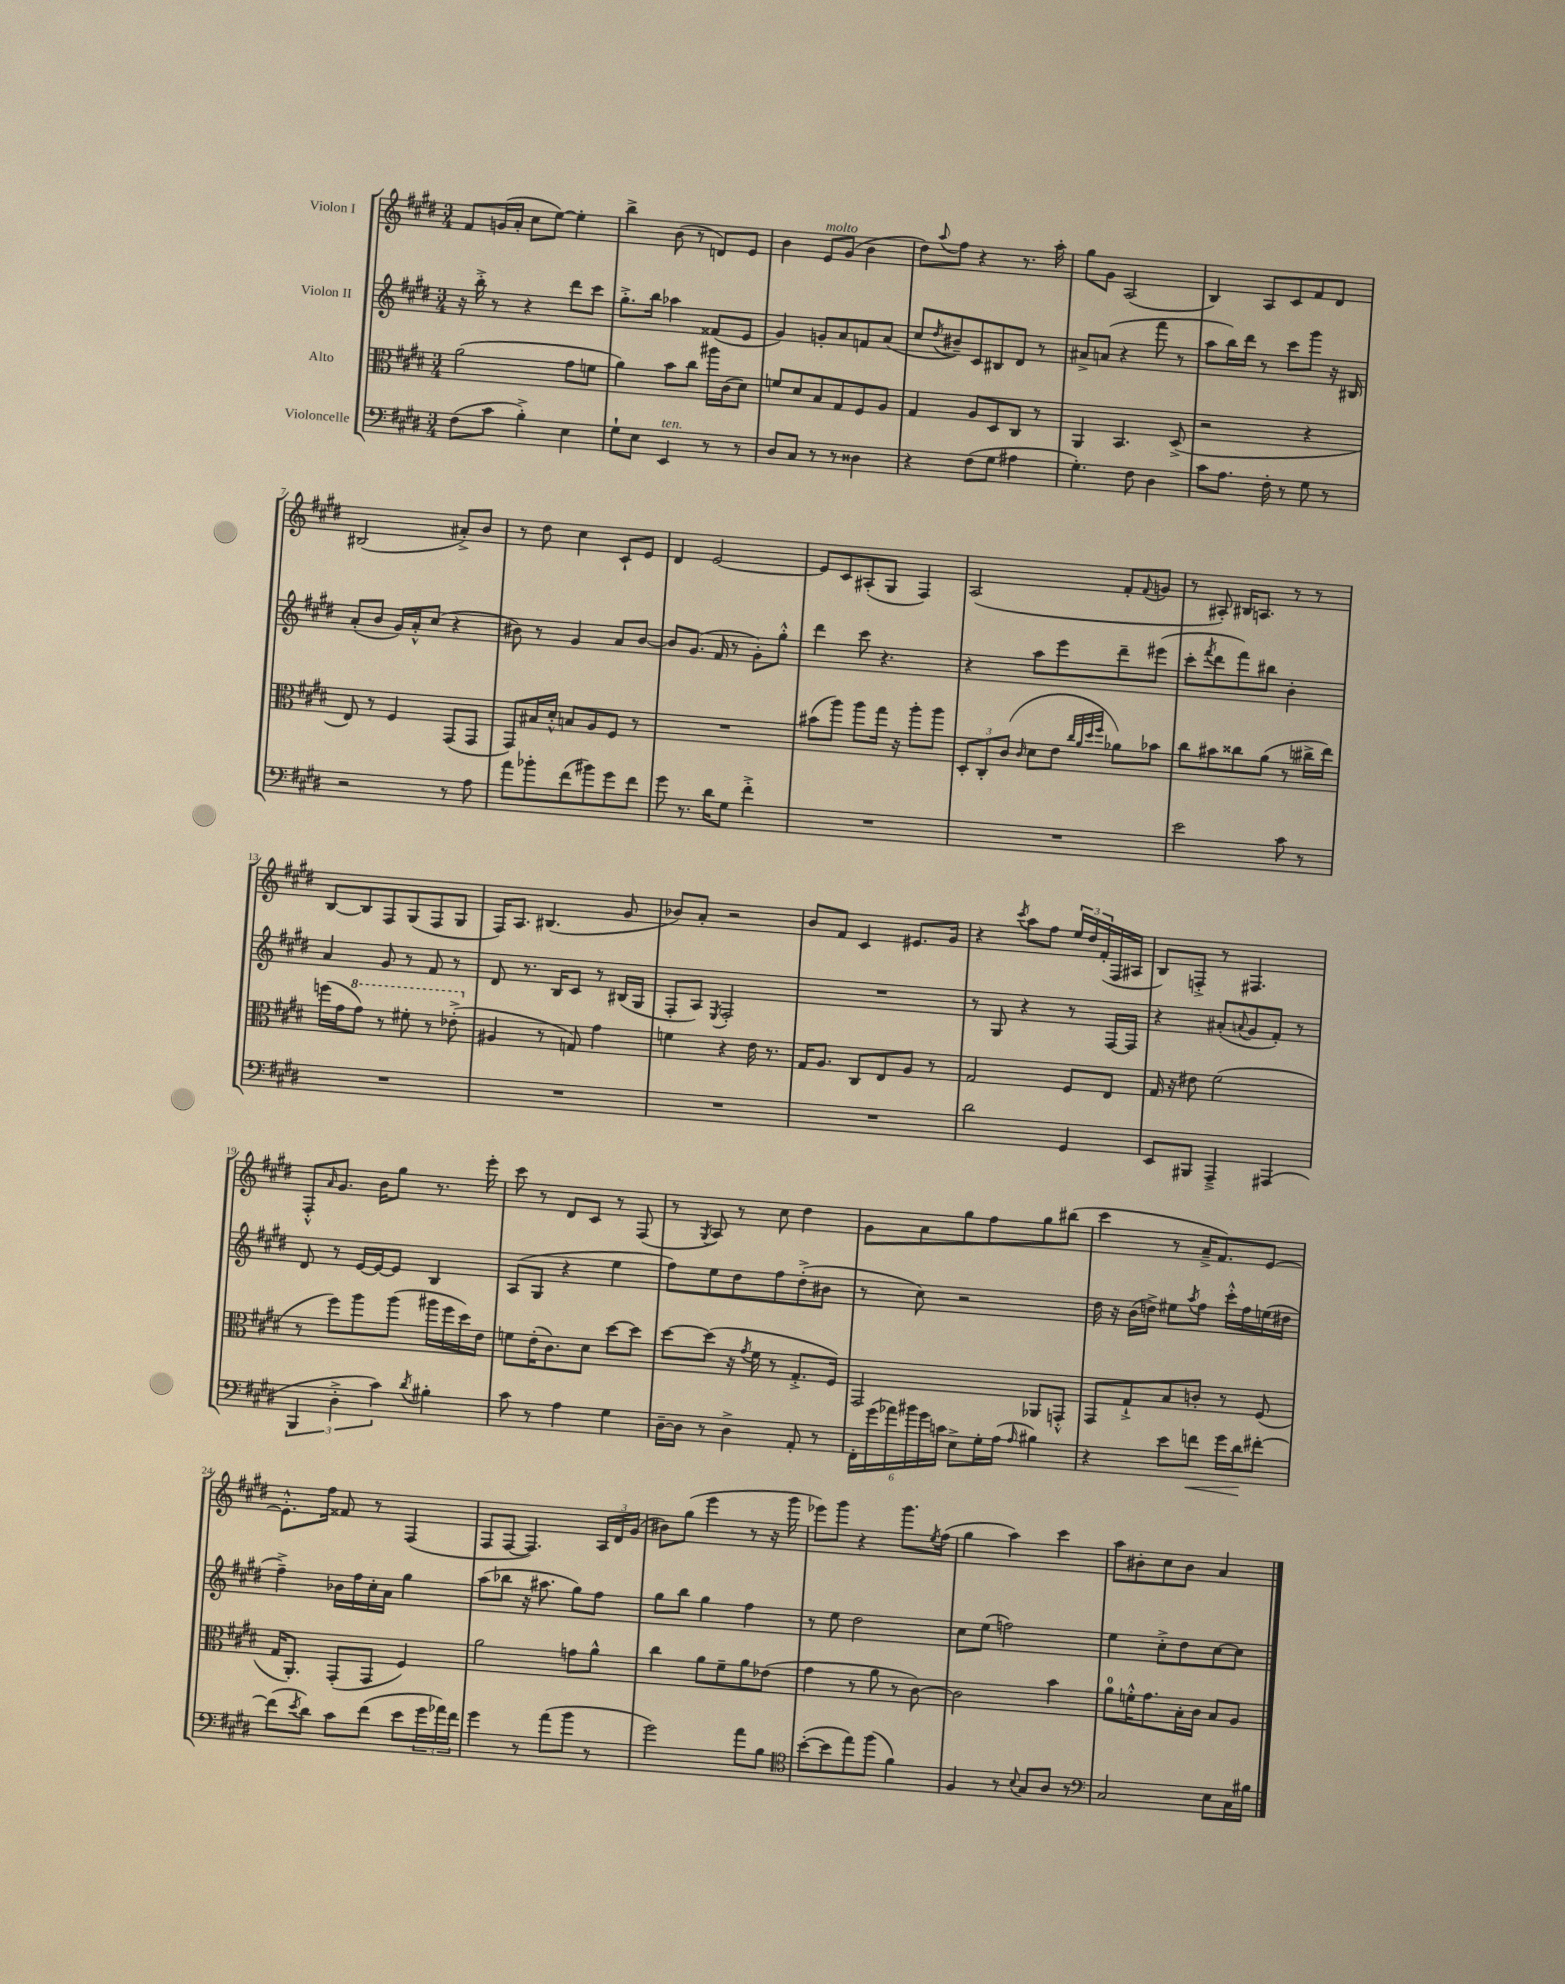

**kern	**dynam	**kern	**kern	**kern
*part4	*part4	*part3	*part2	*part1
*staff4	*staff4	*staff3	*staff2	*staff1
*I"Violoncelle	*	*I"Alto	*I"Violon II	*I"Violon I
*clefF4	*	*clefC3	*clefG2	*clefG2
*k[f#c#g#d#]	*	*k[f#c#g#d#]	*k[f#c#g#d#]	*k[f#c#g#d#]
*M3/4	*	*M3/4	*M3/4	*M3/4
=1	=1	=1	=1	=1
(8F#\L	.	(2a\	16r	8f#/L
.	.	.	16bb'^\	.
8c#\J	.	.	8r	(16gn/L
.	.	.	.	16a'/JJ
4B'^\)	.	.	4r	8cc#\L
.	.	.	.	[8ee\J)
4E\	.	8g#\L	8ddd#\L	4ee'\]
.	.	8fn\J	8ccc#\J	.
=2	=2	=2	=2	=2
8G#`\L	.	4a\)	8.gg#'^\L	4bb^\
8E\J	.	.	.	.
.	.	.	16bb\Jk	.
!LO:TX:a:i:t=ten.	!	!	!	!
4EE/	.	8b\L	4aa-X\	(8b\
.	.	8cc#\J	.	8r
8r	.	16aa#X\LL	(8f##X/L	8dn/L)
.	.	(16c#\J	.	.
8r	.	8d#\J)	8e/J	8e/J
=3	=3	=3	=3	=3
8D#/L	.	8fn/L	4g#/)	4b\
8C#/J	.	8d#/	.	.
!	!	!	!	!LO:TX:a:i:t=molto
8r	.	8B/	8gn'/L	8e/L
8r	.	8G#/	8a/	(8g#/J
4D##X\	.	8F#/	8fn/	4b\
.	.	8A/J	(8a/J	.
=4	=4	=4	=4	=4
4r	.	4G#/	8cc#/L	8dd#\L)
.	.	.	8qdd#/	8qqaa/
.	.	.	8b#X~/)	8ff#\J
(8F#\L	.	8A/L	8c#/	4r
8G#\J	.	8D#/	8B#X/	.
4A#X\	.	8C#/J	8d#/J	8.r
.	.	8r	8r	.
.	.	.	.	16aa'\
=5	=5	=5	=5	=5
4.G#'\)	.	4AA/	8a#X^/L	8gg#\L
.	.	.	(8an/J	8g#\J
.	.	4.BB/	4r	(2A/
8F#\	.	.	.	.
4D#\	.	.	8fff#\	.
.	.	(8D#^/	8r	.
=6	=6	=6	=6	=6
8c#\L	.	2r	8aa\L	4B/)
8.A\J	.	.	16bb\L)	.
.	.	.	16ddd#\JJ	.
.	.	.	8r	8A/L
16F#'\	.	.	.	.
8r	.	.	8ccc#\L	8c#/
8G#\	.	4r	8ggg#\J	8f#/
8r	.	.	16r	8d#/J
.	.	.	16B#X/	.
!!LO:LB:g=z
=7	=7	=7	=7	=7
2r	.	8E/)	(8a'/L	(2B#X/
.	.	8r	8b/J	.
.	.	4F#/	16g#/LL)	.
.	.	.	16a'^^/J	.
.	.	.	(8cc#/J	.
8r	.	(8GG#/L	4r	8a#X'^/L)
8A\	.	8GG#/J	.	8b/J
=8	=8	=8	=8	=8
8a\L	.	8GG#/L)	8b#X\)	8r
8b-X'\	.	16B#X/L	8r	8dd#\
.	.	16d#'^^/JJ	.	.
(8f#\	.	8Bn/L	4g#/	4cc#\
8b#X\)	.	8A/	.	.
8g#\	.	8F#/J	8a/L	8c#`/L
8f#\J	.	8r	[8b#/J	8e/J
=9	=9	=9	=9	=9
8g#\	.	2.r	8b#/L]	4d#/
8.r	.	.	(8.g#/J	.
.	.	.	.	[2e/
16d#\KL	.	.	16f#/	.
8G#\J	.	.	8r	.
4f#'^\	.	.	8g#'\L)	.
.	.	.	8gg#'^^\J	.
=10	=10	=10	=10	=10
2.r	.	(8b#X\L	4ddd#\	8e/L]
.	.	8aa\J)	.	8c#/
.	.	8aa\L	8ccc#\	(8A#X'/
.	.	16gg#\Jk	4.r	8G#/J
.	.	16r	.	.
.	.	8aa'\L	.	4F#/)
.	.	8aa\J	.	.
=11	=11	=11	=11	=11
2.r	.	12D#'/L	4r	(2A/
.	.	12C#'/	.	.
.	.	(12c#/J	.	.
.	.	16qqc#/	.	.
.	.	8d#\L	8aa\L	.
.	.	8e\J	8eee\	.
.	.	32qqcc#/LLL	.	.
.	.	32qqa/	.	.
.	.	32qqdd#/	.	.
.	.	32qqff#/JJJ	.	.
.	.	8a-X\L)	8ddd#~\	8f#'/L
.	.	.	.	8qqf#/
.	.	8b-X\J	(8eee#X\J	8gn/J
=12	=12	=12	=12	=12
2e\	.	8cc#\L	8ccc#'\L	8r
.	.	.	8qfff#/	.
.	.	8b#X\	8ddd#\	8A#X'/)
.	.	8cc##X\	8fff#\)	16B#X/KL
.	.	.	.	8.An/J
.	.	(8a\J	8bb#X\J	.
8c#\	.	8r	4b'\	8r
8r	.	16cc#X^\LL	.	8r
.	.	16ee\JJ)	.	.
!!LO:LB:g=z
=13	=13	=13	=13	=13
2.r	.	(16ffn\LL	4a/	[8B/L
.	.	16g#\J	.	.
*	*	*8va	*	*
.	.	8gg#\J)	.	8B/]
.	.	8r	8g#/	8F#/
.	.	8ff#X'\	8r	(8G#/
.	.	8r	8f#/	8F#/
.	.	(8ee-X'^\	8r	8G#/J
=14	=14	=14	=14	=14
*	*	*X8va	*	*
2.r	.	4A#X/	8d#/	16F#/KL)
.	.	.	.	8.A/J
.	.	.	8.r	.
.	.	8r	.	(4.B#X/
.	.	.	16B/KL	.
.	.	8Gn/)	8c#/J	.
.	.	4g#\	8r	.
.	.	.	(16B#X/LL	8g#/
.	.	.	16G#/JJ	.
=15	=15	=15	=15	=15
2.r	.	4fn\	8F#'/L	8b-X/L)
.	.	.	8A/J)	8a'/J
.	.	.	8qE/	.
.	.	4r	2F#'/	2r
.	.	16e\	.	.
.	.	8.r	.	.
=16	=16	=16	=16	=16
2.r	.	16G#/KL	2.r	8b/L
.	.	8.A/J	.	.
.	.	.	.	8f#/J
.	.	8C#/L	.	4c#/
.	.	8E/	.	.
.	.	8A/J	.	8.e#X/L
.	.	8r	.	.
.	.	.	.	16g#/Jk
=17	=17	=17	=17	=17
2d#\	.	2G#/	8r	4r
.	.	.	8G#/	.
.	.	.	.	8qccc#/
.	.	.	4r	8aa\L
.	.	.	.	8ff#\J
4GG#/	.	8F#/L	8r	24ee/LL
.	.	.	.	24dd#/
.	.	.	.	(24f#'/
.	.	8E/J	[16F#/LL	16F#/
.	.	.	16F#/JJ]	16A#X/JJ
=18	=18	=18	=18	=18
8EE/L	.	16G#/	4r	8B/L)
.	.	16r	.	.
8BBB#X/J	.	8e#X\	.	8Fn'^/J
4AAA~^/	.	(2f#\	(8a#X'/L	8r
.	.	.	8qqan/	.
.	.	.	8g#/	4.F#X/
(4AAA#X/	.	.	8f#'/J)	.
.	.	.	8r	.
!!LO:LB:g=z
=19	=19	=19	=19	=19
6BBB/	.	8r	8d#/	8F#'^^/L
.	.	.	.	16qqa/
.	.	8ff#\L)	8r	8.g#/J
6D#'^\	.	.	.	.
.	.	8aa\	[16e/LL	.
.	.	.	16e/J_	16b\KL
6c#\)	.	.	.	.
.	.	(8aa\J	8e/J]	8gg#\J
8qd#/	.	.	.	.
4B#X'\	.	16aa#X\LL	4B/	8.r
.	.	16ff#\	.	.
.	.	16dd#\)	.	.
.	.	16e\JJ	.	16eee'\
=20	=20	=20	=20	=20
8c#\	.	8fn\L	(8A/L	8ccc#\
8r	.	(16e'\K	8G#/J	8r
.	.	8.c#\)	.	.
4A\	.	.	4r	8d#/L
.	.	8d#\J	.	8c#/J
4G#\	.	[8dd#\L	4ee\	8r
.	.	8dd#\J]	.	(8F#/
=21	=21	=21	=21	=21
[16D#~\LL	.	[8dd#\L	8ff#\L)	8r
16D#\JJ]	.	.	.	.
.	.	.	.	8qG#/
8r	.	(8dd#\J]	8ee\	8A/)
4D#^\	.	16r	8dd#\	8r
.	.	8qg#/	.	.
.	.	16f#\	.	.
.	.	8r	8ff#\	8cc#\
8AA'/	.	8.G#'^/L	(8dd#'^\	4dd#\
8r	.	.	8b#X\J	.
.	.	16F#/Jk)	.	.
=22	=22	=22	=22	=22
24FF#'\LL	.	2GG#/	8r	8g#\L
(24g#\	.	.	.	.
24a-X\)	.	.	.	.
24b#X\	.	.	8cc#\)	8a\
24g#\	.	.	.	.
24cn\JJ	.	.	.	.
8E^\L	.	.	2r	8gg#\
16G#'\L	.	.	.	8ff#\
(16A\JJ	.	.	.	.
16qqA/	.	.	.	.
4B#X\)	.	8AA-X/L	.	8gg#\
.	.	8GGn'^^/J	.	(8bb#X\J
=23	=23	=23	=23	=23
4r	.	8GG#/L	16dd#\	4ccc#\
.	.	.	16r	.
.	.	8G#`^/	(16b\LL	.
.	.	.	16ddn^\JJ)	.
8e\L	.	8B/	8ee#X\L	8r
.	.	.	8qaa/	.
!	!LO:HP:b	!	!	!
8fn\J	<	8cn'/J	8ff#\J	16a~^/KL
.	.	.	.	8.f#/)
16g#\LL	.	8r	16ccc#'^^\LL	.
16d#\J	.	.	16ff#\	.
[8f#X'\J	[	(8F#/	(16een\	[8e/J
.	.	.	16dd#X\JJ	.
!!LO:LB:g=z
=24	=24	=24	=24	=24
(8f#\L]	.	16G#/KL	4ff#~^\)	8.e'^^\L]
.	.	8.AA'/J)	.	.
8qe/	.	.	.	.
8d#\J)	.	.	.	.
.	.	.	.	16ff#\Jk
8c#\L	.	(8GG#'/L	16b-X\LL	8f##X/
.	.	.	16ff#\	.
(8f#\J	.	8GG#/J	16cc#'\	8r
.	.	.	16a\JJ	.
8e\L	.	4F#/)	4gg#\	(4F#/
24g#\L	.	.	.	.
24a-X\)	.	.	.	.
24f#\JJ	.	.	.	.
=25	=25	=25	=25	=25
4g#\	.	2a\	(8aa\L	8F#/L
.	.	.	8bb-X\J	[8F#/J
8r	.	.	16r	4.F#/])
.	.	.	8.aa#X\	.
(8a\L	.	.	.	.
8b\J	.	8gn\L	8gg#\L)	.
8r	.	8a^^\J	8ff#\J	24A/LL
.	.	.	.	24d#/
.	.	.	.	(24g#/JJ
=26	=26	=26	=26	=26
2g#\)	.	4cc#\	8gg#\L	8b#X\L)
.	.	.	8bb\J	(8gg#\J
.	.	8a\L	4gg#\	4eee\
.	.	8f#~\	.	.
8a\L	.	8a\	4ff#\	8r
8B\J	.	(8e-X\J	.	16r
.	.	.	.	16ggg#\
=27	=27	=27	=27	=27
*clefC4	*	*	*	*
([8b'\L	.	4g#\	8r	8eee-X\L)
8b\]	.	.	8ee\	8ggg#\J
8ee\)	.	8r	2dd#\	4r
(8ff#\J	.	8a\	.	.
4f#\)	.	8r	.	8.ggg#\L
.	.	[8c#\)	.	.
.	.	.	.	8qee/
.	.	.	.	(16ff#\Jk
=28	=28	=28	=28	=28
4F#/	.	2c#\]	8cc#\L	4gg#\
.	.	.	(8ee\J	.
8r	.	.	2ffn\)	4aa\)
8qqB/	.	.	.	.
8G#/L	.	.	.	.
8A/J	.	4b\	.	4ccc#\
8r	.	.	.	.
=29	=29	=29	=29	=29
*clefF4	*	*	*	*
2C#/	.	8a\L	4ee\	8aa\L
.	.	16fn'^^\K	.	8b#X'\
.	.	8.g#\	.	.
.	.	.	8cc#'^\L	8cc#\
.	.	16B'\L	8dd#\	8b#\J
.	.	16c#\JJ	.	.
8E\L	.	8B/L	[8cc#\	4a/
16C#\L	.	8A/J	8cc#\J]	.
16B#X\JJ	.	.	.	.
==	==	==	==	==
*-	*-	*-	*-	*-
